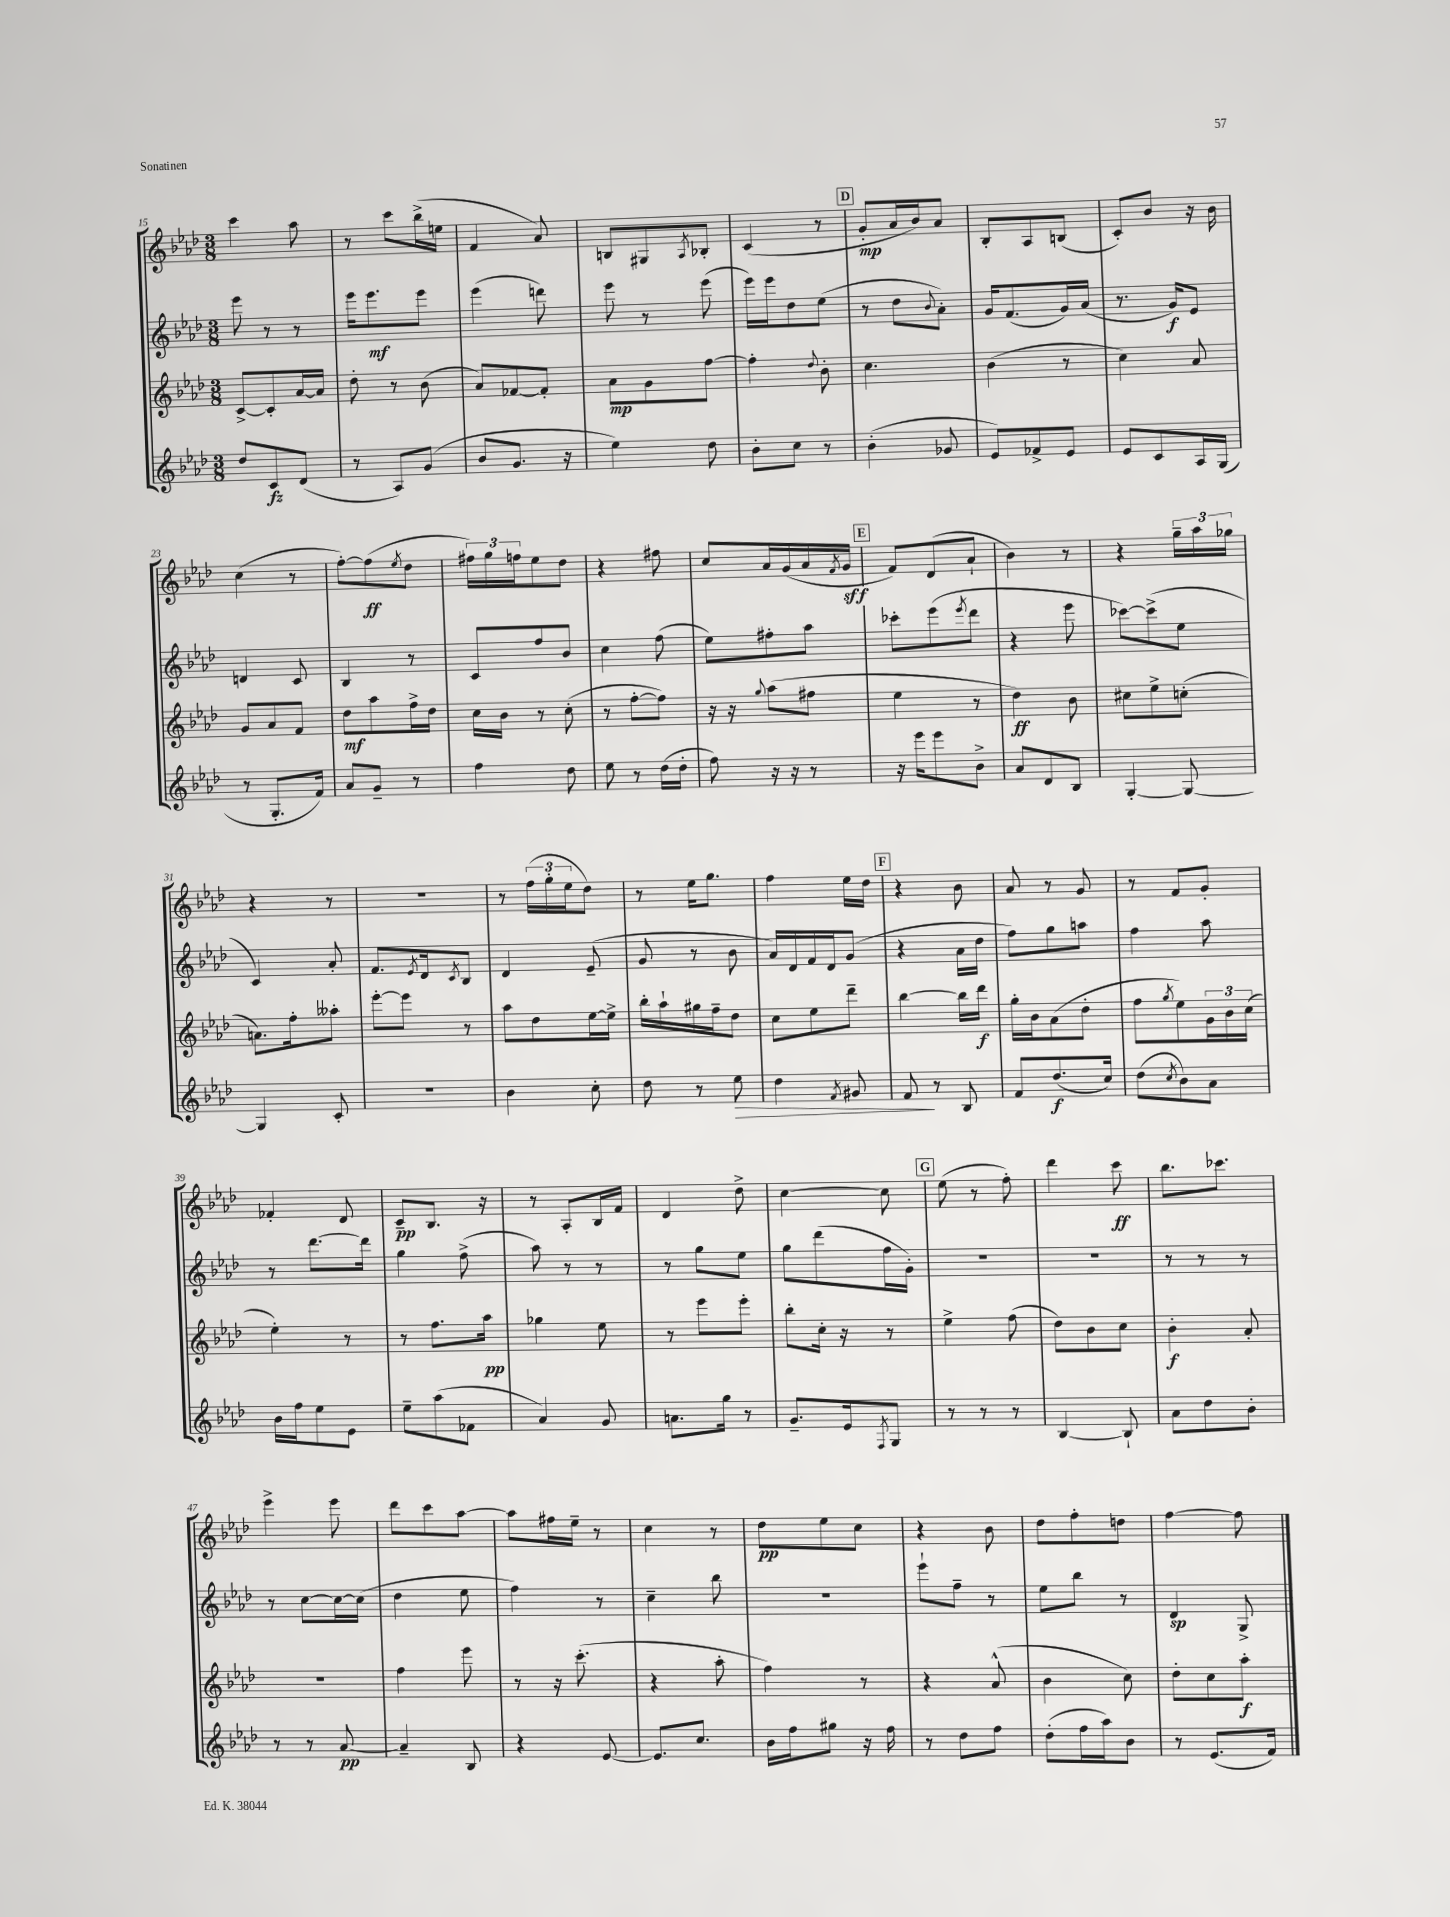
<<
\new StaffGroup <<
\new Staff = "s0" {
    \clef treble \key aes \major \numericTimeSignature \time 3/8
    c'''4 aes''8 |
    r8 c'''8 bes''16->( e''16 |
    f'4 aes'8) |
    b8 gis8 \acciaccatura { aes8 } bes8-. |
    c'4( r8 |
    \mark \markup { \box "D" } g'8-.\mp aes'16 bes'16) aes'8 |
    bes8-. aes8 b8( |
    c'8-.) bes'8 r16 bes'16 |
    c''4( r8 |
    f''8~-.) f''8\ff( \acciaccatura { ees''8 } des''8 |
    \tuplet 3/2 { fis''16) g''16 f''16 } ees''8 des''8 |
    r4 fis''8 |
    c''8 aes'16 g'16( aes'16 \acciaccatura { f'8 } g'16\sff |
    \mark \markup { \box "E" } f'8) des'8( aes'8-! |
    bes'4) r8 |
    r4 \tuplet 3/2 { g''16-- aes''16 ges''16 } |
    r4 r8 |
    R4. |
    r8 \tuplet 3/2 { f''16( g''16-. ees''16 } des''8) |
    r8 ees''16 g''8. |
    f''4 ees''16 des''16 |
    \mark \markup { \box "F" } r4 bes'8 |
    aes'8 r8 g'8 |
    r8 f'8 g'8-. |
    fes'4-. des'8 |
    c'8--\pp bes8. r16 |
    r8 aes8-. bes16 f'16 |
    des'4 des''8-> |
    c''4~ c''8 |
    \mark \markup { \box "G" } ees''8( r8 f''8-.) |
    des'''4 c'''8\ff |
    bes''8. ces'''8. |
    ees'''4-> ees'''8 |
    des'''8 c'''8 aes''8~ |
    aes''8 fis''16 ees''16-- r8 |
    c''4 r8 |
    des''8\pp ees''8 c''8 |
    r4 bes'8 |
    des''8 f''8-. d''8 |
    f''4~ f''8 \bar "|." |
}
\new Staff = "s1" {
    \clef treble \key aes \major \numericTimeSignature \time 3/8
    ees'''8 r8 r8 |
    ees'''16 ees'''8.\mf ees'''8 |
    ees'''4( d'''8) |
    ees'''8 r8 ees'''8( |
    ees'''16) ees'''16 des''8 ees''8( |
    \mark \markup { \box "D" } r8 des''8 \appoggiatura { bes'8 } aes'8-.) |
    g'16 f'8.( g'16) aes'16( |
    r8. g'16\f) ees'8 |
    d'4 c'8 |
    bes4 r8 |
    c'8 f''8 bes'8 |
    c''4 f''8( |
    ees''8) fis''8-. aes''8 |
    \mark \markup { \box "E" } ces'''8-. ees'''8( \acciaccatura { ees'''8 } des'''8 |
    r4 ees'''8 |
    ces'''8~) ces'''8->( ees''8 |
    c'4) aes'8-. |
    f'8. \acciaccatura { ees'8 } des'16 \acciaccatura { c'8 } bes8 |
    des'4 ees'8--( |
    g'8 r8 bes'8 |
    aes'16) des'16 f'16 des'16 g'8( |
    \mark \markup { \box "F" } r4 aes'16 des''16 |
    f''8) g''8 a''8 |
    f''4 aes''8 |
    r8 des'''8.~ des'''16 |
    g''4 f''8->( |
    aes''8) r8 r8 |
    r8 g''8 ees''8 |
    g''8 des'''8( f''16 g'16-.) |
    \mark \markup { \box "G" } R4. |
    R4. |
    r8 r8 r8 |
    r8 c''8~ c''16~ c''16( |
    des''4 ees''8 |
    f''4) r8 |
    c''4-- bes''8 |
    r4. |
    ees'''8-! f''8-- r8 |
    ees''8 bes''8 r8 |
    des'4\sp g8-> \bar "|." |
}
\new Staff = "s2" {
    \clef treble \key aes \major \numericTimeSignature \time 3/8
    c'8~-> c'8-. aes'16~ aes'16 |
    des''8-. r8 bes'8( |
    aes'8) fes'8~ fes'8-. |
    aes'8\mp g'8 f''8~ |
    f''4-. \appoggiatura { des''8 } bes'8-. |
    \mark \markup { \box "D" } c''4. |
    bes'4( r8 |
    c''4) aes'8 |
    g'8 aes'8 f'8 |
    des''8\mf aes''8 f''16-> des''16 |
    c''16 bes'16 r8 c''8-.( |
    r8 f''8~-. f''8) |
    r16 r16 \appoggiatura { g''8 } aes''8( fis''8 |
    \mark \markup { \box "E" } ees''4 r8 |
    des''4\ff) bes'8 |
    cis''8 ees''8-> c''8-.( |
    a'8.) f''16-. aeses''8-. |
    ees'''8~-. ees'''8 r8 |
    aes''8 des''8 ees''16~ ees''16-> |
    bes''16-. aes''16-! gis''16 f''16-- des''8 |
    c''8 ees''8 des'''8-- |
    \mark \markup { \box "F" } bes''4~ bes''16 des'''16\f |
    g''16-. bes'16 aes'8( des''8-. |
    f''8 \acciaccatura { g''8 } ees''8) \tuplet 3/2 { g'16 bes'16 c''16( } |
    ees''4-.) r8 |
    r8 f''8. aes''16\pp |
    ges''4 ees''8 |
    r8 ees'''8 ees'''8-. |
    bes''8-. c''16-. r16 r8 |
    \mark \markup { \box "G" } ees''4-> f''8( |
    des''8) bes'8 c''8 |
    bes'4-.\f aes'8-. |
    R4. |
    f''4 ees'''8 |
    r8 r16 c'''8.-.( |
    r4 aes''8-. |
    f''4) r8 |
    r4 aes'8-^( |
    bes'4 c''8) |
    des''8-. c''8 aes''8-.\f \bar "|." |
}
\new Staff = "s3" {
    \clef treble \key aes \major \numericTimeSignature \time 3/8
    des''8 c'8\fz des'8( |
    r8 aes8) g'8( |
    bes'8 g'8. r16 |
    ees''4) des''8 |
    bes'8-. c''8 r8 |
    \mark \markup { \box "D" } bes'4-.( ges'8 |
    ees'8) fes'8-> ees'8 |
    ees'8 c'8 aes16 g16( |
    r8 g8.-. f'16) |
    aes'8 g'8-- r8 |
    f''4 des''8 |
    ees''8 r8 des''16( des''16-. |
    f''8) r16 r16 r8 |
    \mark \markup { \box "E" } r16 ees'''16 ees'''8 bes'8-> |
    aes'8 des'8 bes8 |
    g4~-. g8~ |
    g4 c'8-. |
    R4. |
    bes'4 c''8-. |
    des''8 r8 ees''8\> |
    des''4 \acciaccatura { f'8 } gis'8 |
    \mark \markup { \box "F" } f'8\! r8 bes8 |
    f'8 des''8.\f( c''16) |
    des''8( \acciaccatura { c''8 } bes'8) aes'8 |
    bes'16 f''16 ees''8 ees'8 |
    ees''8-- aes''8( fes'8 |
    aes'4) g'8 |
    a'8. g''16 r8 |
    g'8.-- ees'16 \acciaccatura { f8 } g8 |
    \mark \markup { \box "G" } r8 r8 r8 |
    bes4~ bes8-! |
    aes'8 des''8 bes'8-. |
    r8 r8 aes'8~\pp |
    aes'4-- bes8 |
    r4 ees'8~ |
    ees'8. c''8. |
    bes'16 f''16 gis''8 r16 f''16 |
    r8 des''8 f''8 |
    des''8-.( f''16 aes''16) bes'8 |
    r8 ees'8.( f'16) \bar "|." |
}
>>
>>
\layout { \context { \Score currentBarNumber = #15 } }
